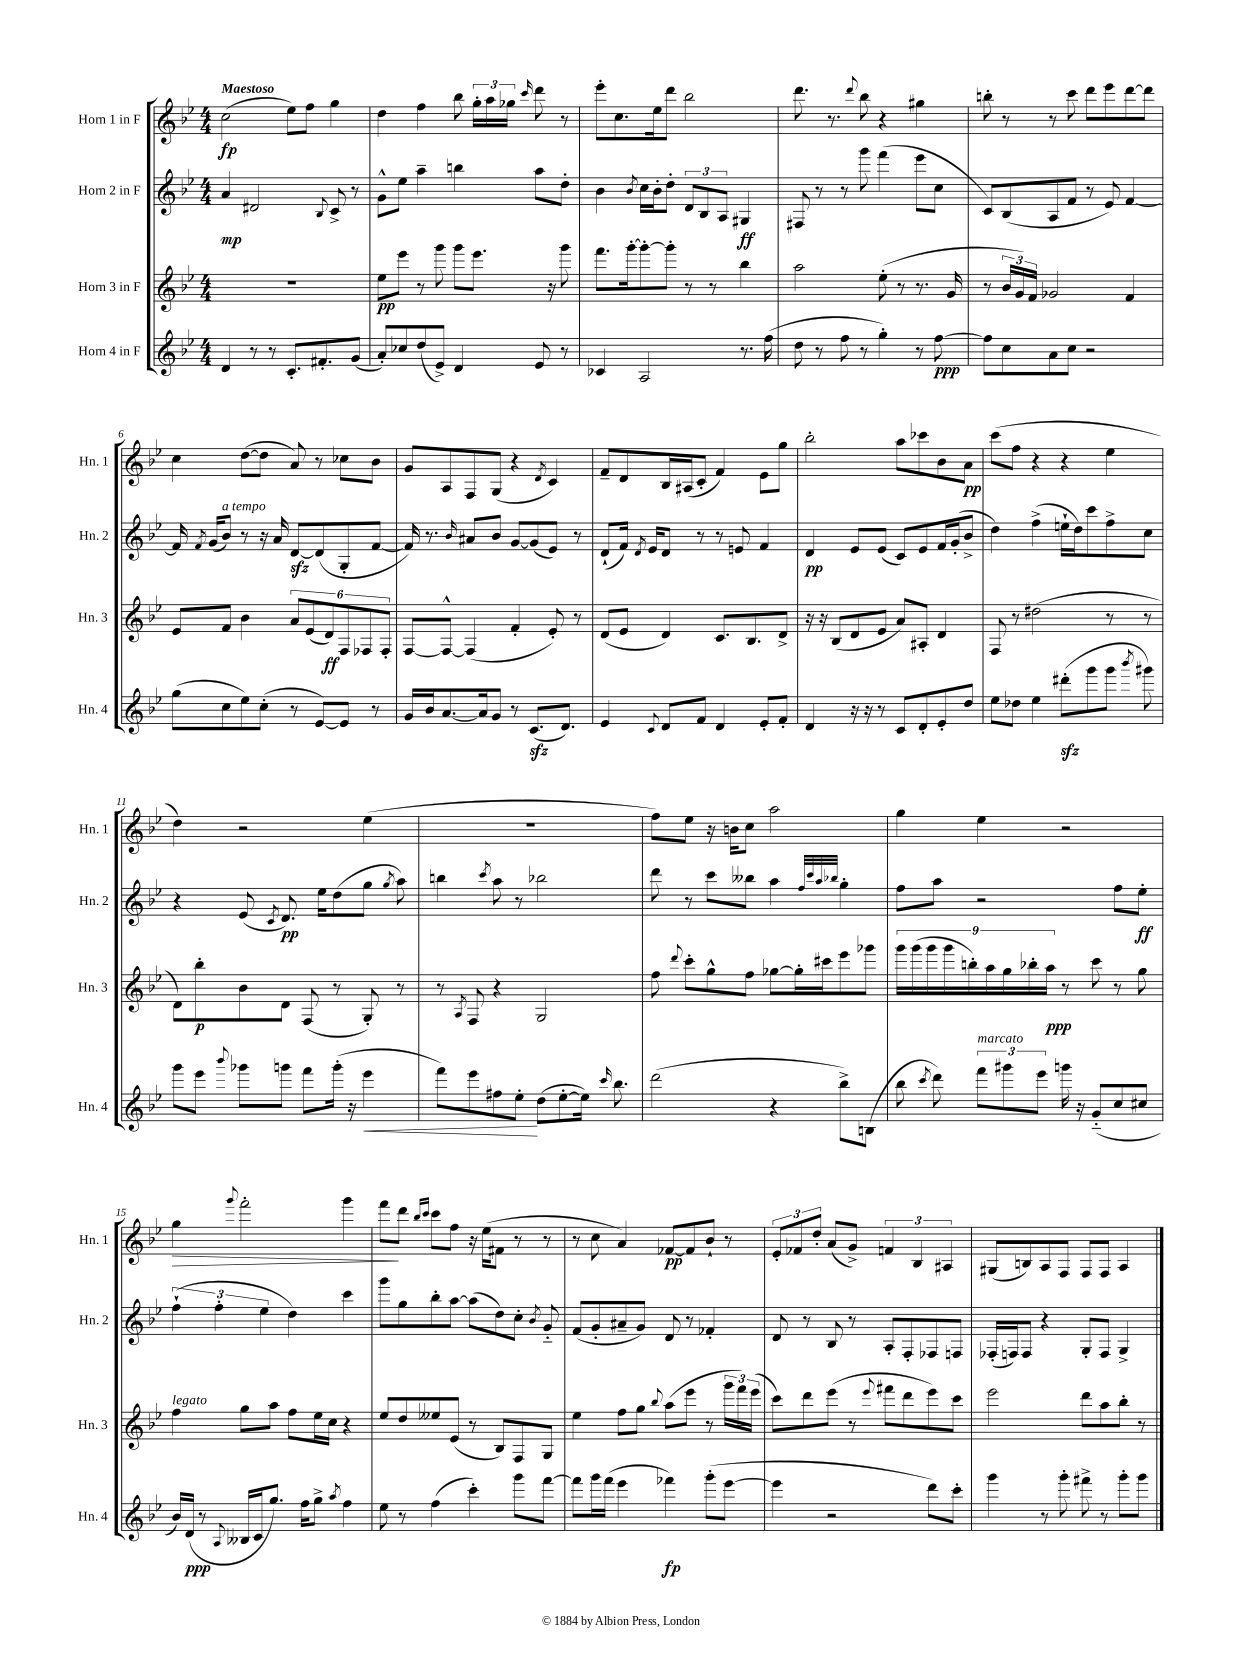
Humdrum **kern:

**kern	**dynam	**kern	**dynam	**kern	**dynam	**kern	**dynam
*part4	*part4	*part3	*part3	*part2	*part2	*part1	*part1
*staff4	*staff4	*staff3	*staff3	*staff2	*staff2	*staff1	*staff1
*I"Horn 4 in F	*	*I"Horn 3 in F	*	*I"Horn 2 in F	*	*I"Horn 1 in F	*
*I'Hn. 4	*	*I'Hn. 3	*	*I'Hn. 2	*	*I'Hn. 1	*
*clefG2	*	*clefG2	*	*clefG2	*	*clefG2	*
*k[b-e-]	*	*k[b-e-]	*	*k[b-e-]	*	*k[b-e-]	*
*M4/4	*	*M4/4	*	*M4/4	*	*M4/4	*
=1	=1	=1	=1	=1	=1	=1	=1
!	!	!	!	!	!	!LO:TX:a:B:t=Maestoso	!
4d/	.	1r	.	4a/	mp	(2cc\	fp
8r	.	.	.	2d#X/	.	.	.
8r	.	.	.	.	.	.	.
8.c'/L	.	.	.	.	.	8ee-\L)	.
.	.	.	.	.	.	8ff\J	.
8.f#X'/	.	.	.	.	.	.	.
.	.	.	.	8qqB-/	.	.	.
.	.	.	.	8c^/	.	4gg\	.
(8g/J	.	.	.	8r	.	.	.
=2	=2	=2	=2	=2	=2	=2	=2
8a'/L)	.	8ee-\L	pp	8g^^\L	.	4dd\	.
8cc-X/	.	8eee-\J	.	8ee-\J	.	.	.
(8dd/	.	8r	.	4aa~\	.	4ff\	.
8e-^/J)	.	8ggg\	.	.	.	.	.
4d/	.	8ggg\L	.	4bbn\	.	8bb-\	.
.	.	8.eee-\J	.	.	.	24gg'\LL	.
.	.	.	.	.	.	24aa\	.
.	.	.	.	.	.	24gg-X\JJ	.
.	.	.	.	.	.	16qqccc/	.
8e-/	.	.	.	8aa\L	.	8ddd\	.
.	.	16r	.	.	.	.	.
8r	.	8ggg\	.	8dd'\J	.	8r	.
=3	=3	=3	=3	=3	=3	=3	=3
4c-X/	.	8.fff\L	.	4b-\	.	8eee-'\L	.
.	.	.	.	.	.	8.cc\	.
.	.	[16ggg'\k	.	.	.	.	.
.	.	.	.	8qb-/	.	.	.
2A/	.	8ggg'\_	.	16cc\LL	.	.	.
.	.	.	.	16b-'\J	.	16ee-\k	.
.	.	8ggg'\J]	.	8dd'\J	.	8ddd\J	.
.	.	8r	.	12d/L	.	2bb-\	.
.	.	.	.	12B-/	.	.	.
.	.	8r	.	.	.	.	.
.	.	.	.	12A/J	.	.	.
8.r	.	4bb-\	.	4G#X/	ff	.	.
(16ff\	.	.	.	.	.	.	.
=4	=4	=4	=4	=4	=4	=4	=4
8dd\	.	2aa\	.	8F#X/	.	8.ddd\	.
8r	.	.	.	8r	.	.	.
.	.	.	.	.	.	8.r	.
8ff\	.	.	.	8r	.	.	.
.	.	.	.	.	.	8qqddd/	.
8r	.	.	.	8ggg\	.	8bb-\	.
4gg'\)	.	(8ee-'\	.	(4fff\	.	4r	.
.	.	8r	.	.	.	.	.
8r	.	8.r	.	8eee-\L	.	4gg#X\	.
[8ff\	ppp	.	.	8cc\J	.	.	.
.	.	16g/	.	.	.	.	.
=5	=5	=5	=5	=5	=5	=5	=5
8ff\L]	.	8r	.	8c/L)	.	8bbn'\	.
8cc\	.	24b-/LL	.	(8B-/	.	8r	.
.	.	24g/)	.	.	.	.	.
.	.	24f/JJ	.	.	.	.	.
8a\	.	2g-X/	.	8A/	.	8r	.
8cc\J	.	.	.	8f/J	.	8ccc\	.
2r	.	.	.	8r	.	8ddd\L	.
.	.	.	.	8e-/)	.	8eee-\	.
.	.	4f/	.	[4f/	.	[8ddd\	.
.	.	.	.	.	.	8ddd\J]	.
!!LO:LB:g=z
=6	=6	=6	=6	=6	=6	=6	=6
(8gg\L	.	8e-/L	.	16f/]	.	4cc\	.
.	.	.	.	8qf/	.	.	.
.	.	.	.	(16g/KL	.	.	.
!	!	!	!	!LO:TX:a:i:t=a tempo	!	!	!
8cc\	.	8f/J	.	8b-/J)	.	.	.
8ee-\)	.	4b-\	.	8r	.	([8dd\L	.
(8cc'\J	.	.	.	16r	.	8dd\J]	.
.	.	.	.	16a/	.	.	.
8r	.	12a/L	.	[8dzz/L	.	8a/)	.
.	.	(12e-/	.	.	.	.	.
[8e-/L)	.	.	.	(8d/]	.	8r	.
.	.	12d/)	ff	.	.	.	.
8e-/J]	.	12F/	.	8G'/	.	8cc-X\L	.
.	.	12F-X/	.	.	.	.	.
8r	.	.	.	[8f/J	.	8b-\J	.
.	.	12F-'/J	.	.	.	.	.
=7	=7	=7	=7	=7	=7	=7	=7
16g/LL	.	[8F/L	.	16f/])	.	8g/L	.
16b-/J	.	.	.	8.r	.	.	.
[8.a/	.	8F^^/J_	.	.	.	8A/	.
.	.	.	.	16qqb-/	.	.	.
.	.	(4F/]	.	8a#X/L	.	8F/	.
16a/k]	.	.	.	.	.	.	.
8g/J	.	.	.	8b-/J	.	(8G/J	.
8r	.	4f'/	.	[8g/L	.	4r	.
(8.czz/L	.	.	.	(8g/]	.	.	.
.	.	.	.	.	.	8qd/	.
.	.	8e-'/)	.	8e-/J)	.	4c/)	.
8.d/J)	.	.	.	.	.	.	.
.	.	8r	.	8r	.	.	.
=8	=8	=8	=8	=8	=8	=8	=8
4e-/	.	(8d/L	.	(8d`/L	.	8f~/L	.
.	.	8e-/J	.	16f/Jk)	.	8d/	.
.	.	.	.	8qd/	.	.	.
.	.	.	.	16e-/KL	.	.	.
8qqc/	.	.	.	.	.	.	.
8d/L	.	4d/)	.	8d/J	.	16B-/L	.
.	.	.	.	.	.	(16A#X/J	.
8f/J	.	.	.	8r	.	8c'/J	.
4d/	.	8.c/L	.	8r	.	4f/)	.
.	.	.	.	8en/	.	.	.
.	.	8.B-/	.	.	.	.	.
8e-'/L	.	.	.	4f/	.	8e-\L	.
8f'/J	.	8d^/J	.	.	.	8gg\J	.
=9	=9	=9	=9	=9	=9	=9	=9
4d/	.	16r	.	4d/	pp	2bb-'\	.
.	.	16r	.	.	.	.	.
.	.	(8B-/L	.	.	.	.	.
16r	.	8d/	.	8e-/L	.	.	.
16r	.	.	.	.	.	.	.
8r	.	8e-/J	.	(8e-/J	.	.	.
8c/L	.	8a/L)	.	8c/L)	.	8aa\L	.
8d'/	.	8A#X'/J	.	8e-/	.	8ccc-X\	.
8e-'/	.	4d/	.	16f/L	.	8b-\	.
.	.	.	.	(16g'/J	.	.	.
8dd/J	.	.	.	8b-^/J	.	8a\J	pp
=10	=10	=10	=10	=10	=10	=10	=10
8ee-\L	.	8F/	.	4dd\)	.	(8ccc\L	.
8dd-X\J	.	8r	.	.	.	8ff\J	.
4ee-\	.	(2dd#X\	.	(4ff^\	.	4r	.
(8ddd#Xzz'\L	.	.	.	16een`\LL	.	4r	.
.	.	.	.	16dd\J)	.	.	.
8ggg\	.	.	.	8ccc\	.	.	.
8ggg\J	.	8r	.	8ff^\	.	4ee-\	.
8qbbb-/	.	.	.	.	.	.	.
8ggg#X\)	.	8r	.	8cc\J	.	.	.
!!LO:LB:g=z
=11	=11	=11	=11	=11	=11	=11	=11
8ggg\L	.	8d\L)	.	4r	.	4dd\)	.
8eee-\J	.	8bb-'\	p	.	.	.	.
8qqbbb-/	.	.	.	.	.	.	.
8ggg-X\L	.	8b-\	.	(8e-/	.	2r	.
.	.	.	.	8qc/	.	.	.
8gggn\J	.	8d\J	.	8.d/)	pp	.	.
8fff\L	.	(8F/	.	.	.	.	.
.	.	.	.	16ee-\KL	.	.	.
(16ggg'\Jk	.	8r	.	(8dd\	.	.	.
16r	.	.	.	.	.	.	.
!	!LO:HP:b	!	!	!	!	!	!
4eee-\	<	8G'/)	.	8gg\J	.	(4ee-\	.
.	.	.	.	8qgg/	.	.	.
.	.	8r	.	8aa\)	.	.	.
=12	=12	=12	=12	=12	=12	=12	=12
8fff\L)	.	8r	.	4bbn\	.	1r	.
.	.	8qA/	.	.	.	.	.
8eee-\	.	8F/	.	.	.	.	.
.	.	.	.	8qccc/	.	.	.
8ff#X\	.	4r	.	8aa\	.	.	.
8ee-'\J	.	.	.	8r	.	.	.
(8dd\L	[	2G/	.	2bb-X\	.	.	.
[8ee-'\	.	.	.	.	.	.	.
16ee-\Jk])	.	.	.	.	.	.	.
16qqccc/	.	.	.	.	.	.	.
8.bb-\	.	.	.	.	.	.	.
=13	=13	=13	=13	=13	=13	=13	=13
(2ddd\	.	8ff\	.	8ddd\	.	8ff\L)	.
.	.	8qqddd/	.	.	.	.	.
.	.	8ccc'\L	.	8r	.	8ee-\J	.
.	.	8gg^^\	.	8ccc\L	.	16r	.
.	.	.	.	.	.	16bn\KL	.
.	.	8ff\J	.	8bb--X\J	.	8cc\J	.
4r	.	[8gg-X\L	.	4aa\	.	2aa\	.
.	.	16gg-'\L]	.	.	.	.	.
.	.	16ccc#X\J	.	.	.	.	.
.	.	.	.	32qqff/LLL	.	.	.
.	.	.	.	32qqccc/	.	.	.
.	.	.	.	32qqaa/	.	.	.
.	.	.	.	32qqbb-X/JJJ	.	.	.
8bb-^\L)	.	8eee-\	.	4gg'\	.	.	.
(8Bn\J	.	8ggg-X\J	.	.	.	.	.
=14	=14	=14	=14	=14	=14	=14	=14
8bb-\	.	18ggg\LL	.	8ff\L	.	4gg\	.
.	.	(18ggg\	.	.	.	.	.
.	.	18ggg\	.	.	.	.	.
8qccc/	.	.	.	.	.	.	.
8ddd\)	.	.	.	8aa\J	.	.	.
.	.	18ggg\	.	.	.	.	.
.	.	18bbn'\)	.	.	.	.	.
!LO:TX:a:i:t=marcato	!	!	!	!	!	!	!
12fff\L	.	.	.	2r	.	4ee-\	.
.	.	18aa\	.	.	.	.	.
12ggg#X\	.	18gg\	.	.	.	.	.
.	.	18bb-X'\	.	.	.	.	.
12eee-\J	.	.	.	.	.	.	.
.	.	18aa\JJ	ppp	.	.	.	.
16gggn\	.	8r	.	.	.	2r	.
16r	.	.	.	.	.	.	.
(8g/L	.	8ccc\	.	.	.	.	.
8cc/	.	8r	.	8ff\L	.	.	.
8cc#X/J	.	8gg\	.	8ee-'\J	ff	.	.
!!LO:LB:g=z
=15	=15	=15	=15	=15	=15	=15	=15
!	!	!LO:TX:a:i:t=legato	!	!	!	!	!
!	!	!	!	!	!	!	!LO:HP:b
16b-/LL)	.	4ff\	.	(6ff`\	.	4gg\	>
(16d/JJ	ppp	.	.	.	.	.	.
8r	.	.	.	.	.	.	.
.	.	.	.	6ff'\	.	.	.
8qqA/	.	.	.	.	.	8qqggg/	.
16B--X/LL	.	8gg\L	.	.	.	2fff'\	.
16c/J	.	.	.	.	.	.	.
.	.	.	.	6ee-\	.	.	.
8.gg/J)	.	8aa\J	.	.	.	.	.
.	.	8ff\L	.	4dd\)	.	.	.
16ff\KL	.	.	.	.	.	.	.
8gg^\J	.	16ee-\L	.	.	.	.	.
.	.	16cc\JJ	.	.	.	.	.
8qaa/	.	.	.	.	.	.	.
4ff\	.	4r	.	4ccc\	.	4ggg\	.
=16	=16	=16	=16	=16	=16	=16	=16
8ee-\	.	8ee-/L	.	8ggg\L	.	8fff\L	.
8r	.	8dd/	.	8gg\	.	8ddd\J	]
.	.	.	.	.	.	16qqbb-/LL	.
.	.	.	.	.	.	16qqccc/JJ	.
(4ff\	.	8ee--X/	.	8bb-'\	.	8ccc\L	.
.	.	(8e-/J	.	[8aa\J	.	8ff\J	.
4ccc'\)	.	8r	.	(8aa\L]	.	16r	.
.	.	.	.	.	.	(16ee-\KL	.
.	.	8B-/L)	.	8dd\)	.	8f#X\J	.
8ggg\L	.	8F/	.	8cc'\J	.	8r	.
.	.	.	.	8qb-/	.	.	.
[8fff\J	.	8G/J	.	8g/	.	8r	.
=17	=17	=17	=17	=17	=17	=17	=17
8fff\L]	.	4ee-\	.	(8f/L	.	8r	.
16ggg\L	.	.	.	8g'/	.	8cc\	.
(16fff\JJ	.	.	.	.	.	.	.
4eee-\	.	8ff\L	.	8a#X~/	.	4a/)	.
.	.	8gg\J	.	8g/J)	.	.	.
.	.	8qqbb-/	.	.	.	.	.
4fff-X\)	fp	(8aa\L	.	8d/	.	[8f-X/L	pp
.	.	8eee-\J	.	8r	.	8f-/]	.
(8ggg'\L	.	8r	.	4f-X'/	.	8b-`/J	.
[8eee-\J	.	24ggg\LL	.	.	.	8r	.
.	.	24fff\)	.	.	.	.	.
.	.	(24eee-\JJ	.	.	.	.	.
=18	=18	=18	=18	=18	=18	=18	=18
4eee-\]	.	8ccc\L)	.	8d/	.	12e-'/L	.
.	.	.	.	.	.	12f-X/	.
.	.	8ddd\	.	8r	.	.	.
.	.	.	.	.	.	12dd'/J	.
2r	.	(8eee-\J	.	8B-/	.	(8a/L	.
.	.	8r	.	8r	.	8g^/J)	.
.	.	8qqeee-/	.	.	.	.	.
.	.	8fff#X\L	.	8A'/L	.	6fn/	.
.	.	8ddd\	.	8F'/	.	.	.
.	.	.	.	.	.	6B-/	.
8ddd\L)	.	8eee-\)	.	8F-X/	.	.	.
.	.	.	.	.	.	6A#X/	.
8ccc'\J	.	8ccc\J	.	8Fn/J	.	.	.
=19	=19	=19	=19	=19	=19	=19	=19
4ggg\	.	2eee-\	.	(16F-X'/LL	.	(8G#X/L	.
.	.	.	.	16Fn/J)	.	.	.
.	.	.	.	8F/J	.	8Bn/)	.
8r	.	.	.	4r	.	8A/	.
8ggg'\	.	.	.	.	.	8F/J	.
8fff#X^\	.	8ddd\L	.	8G'/L	.	8F/L	.
8r	.	8aa\	.	8F/J	.	8F/J	.
8ggg'\L	.	8bb-'\J	.	4G^/	.	4A/	.
8ggg\J	.	8r	.	.	.	.	.
==	==	==	==	==	==	==	==
*-	*-	*-	*-	*-	*-	*-	*-
